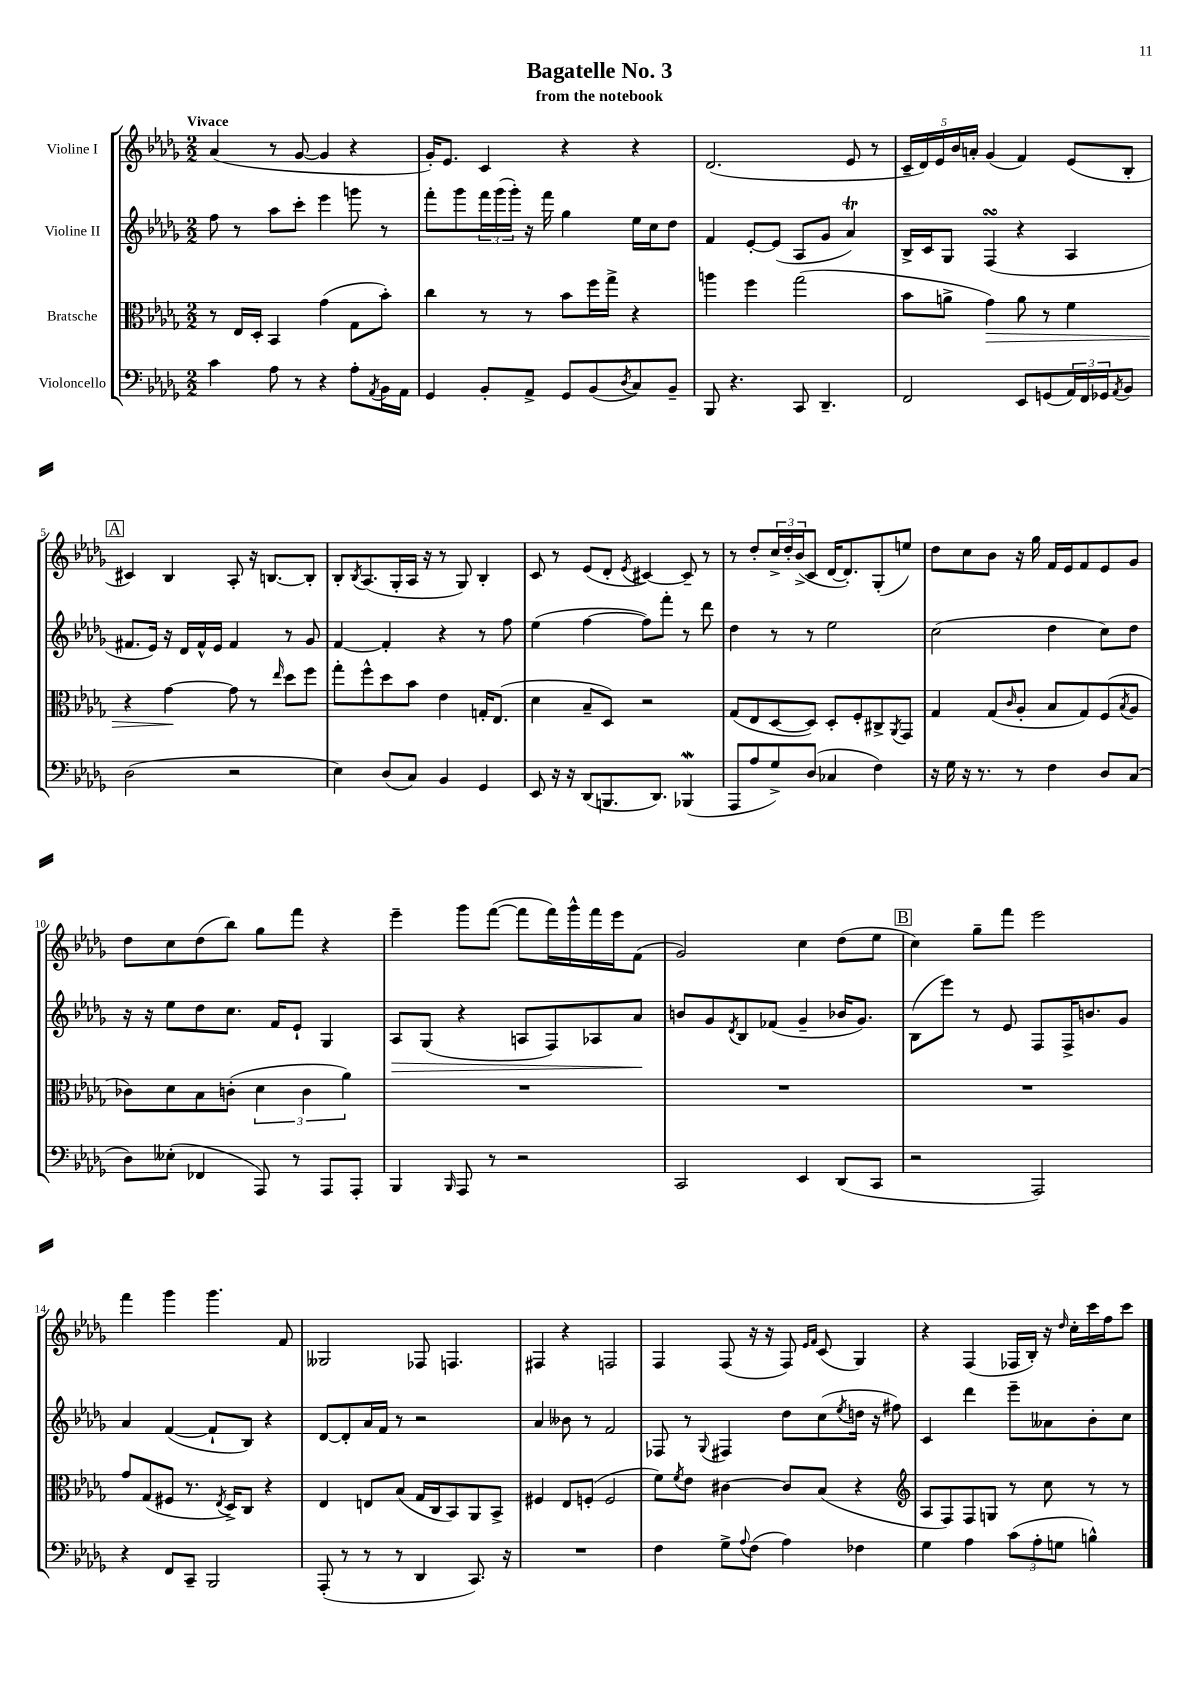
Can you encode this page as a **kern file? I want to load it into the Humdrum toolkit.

**kern	**kern	**kern	**kern
*staff4	*staff3	*staff2	*staff1
*clefF4	*clefC3	*clefG2	*clefG2
*k[b-e-a-d-g-]	*k[b-e-a-d-g-]	*k[b-e-a-d-g-]	*k[b-e-a-d-g-]
*M2/2	*M2/2	*M2/2	*M2/2
4c	8r	8ff	(4a-
.	16E-	8r	.
.	16D-'	.	.
8A-	4BB-	8aa-	8r
8r	.	8ccc'	[8g-
4r	(4g-	4eee-	4g-]
8A-'	8G-	8ggg	4r
8qAA-	.	.	.
16BB-	8b-')	8r	.
16AA-	.	.	.
=	=	=	=
4GG-	4cc	8fff'	16g-')
.	.	.	8.e-
.	.	8ggg-	.
8BB-'	8r	24fff	4c
.	.	(24ggg-	.
.	.	24ggg-')	.
8AA-^	8r	16r	.
.	.	16fff	.
8GG-	8b-	4gg-	4r
(8BB-	16ff	.	.
.	16gg-^	.	.
8qD-	.	.	.
8C)	4r	16ee-	4r
.	.	16cc	.
8BB-~	.	8dd-	.
=	=	=	=
8BBB-	4aa	4f	(2.d-
4.r	.	.	.
.	4ff	[8e-'	.
.	.	(8e-]	.
8CC	(2gg-	8A-	.
4.DD-~	.	8g-	.
.	.	4a-)	8e-
.	.	.	8r
=	=	=	=
2FF	8b-	16B-^	20c~
.	.	.	20d-)
.	.	16c	.
.	.	.	20e-
.	8a^	8G-	.
.	.	.	20b-
.	.	.	20a'
.	4g-)	(4F	(4g-
8EE-	8a	4r	4f)
(8GG	8r	.	.
24AA-)	4f	4A-	(8e-
24FF	.	.	.
24GG-	.	.	.
8qAA-	.	.	.
8BB-	.	.	8B-'
=	=	=	=
(2D-	4r	8.f#	4c#)
.	.	16e-)	.
.	[4g-	16r	4B-
.	.	16d-	.
.	.	16f#^^	.
.	.	16e-	.
2r	8g-]	4f#	8A-'
.	8r	.	16r
.	.	.	[8.B
.	16qqee-	.	.
.	8dd-	8r	.
.	8ff	8g-	8B']
=	=	=	=
4E-)	8gg-'	[4f	8B-'
.	.	.	8qB-
.	8ff^^	.	(8.A-
(8D-	8dd-	4f']	.
.	.	.	16G-'
8C)	8b-	.	16A-
.	.	.	16r
4BB-	4e-	4r	8r
.	.	.	8G-)
4GG-	16G'	8r	4B-'
.	(8.E-	.	.
.	.	8ff	.
=	=	=	=
8EE-	4d-	(4ee-	8c
16r	.	.	8r
16r	.	.	.
(8DD-	8B-~	[4ff	(8e-
8.BBB	8D-)	.	8d-'
.	.	.	8qe-
.	2r	8ff])	[4c#)
8.DD-)	.	.	.
.	.	8fff'	.
(4BBB-	.	8r	8c#~]
.	.	8ddd-	8r
=	=	=	=
8AAA-	(8G-	4dd-	8r
8A-	8E-	.	8dd-'
8G-^)	[8D-	8r	24cc^
.	.	.	24dd-'
.	.	.	(24b-^
(8D-	8D-])	8r	8c
4C-	8D-'	2ee-	[16d-
.	.	.	8.d-'])
.	8F'	.	.
4F)	8C#^	.	(8G-'
.	8qAA-	.	.
.	8GG-	.	8ee)
=	=	=	=
16r	4G-	(2cc	8dd-
16G-	.	.	.
16r	.	.	8cc
8.r	.	.	.
.	(8G-	.	8b-
.	16qqc	.	.
8r	8A-'	.	16r
.	.	.	16gg-
4F	8B-	4dd-	16f
.	.	.	16e-
.	8G-)	.	8f
8D-	(8F	8cc)	8e-
.	8qB-	.	.
(8C	8A-	8dd-	8g-
=	=	=	=
8D-)	8c-)	16r	8dd-
.	.	16r	.
(8E--'	8d-	8ee-	8cc
4FF-	8B-	8dd-	(8dd-
.	(8c'	8.cc	8bb-)
8AAA-)	6d-	.	8gg-
.	.	16f	.
8r	.	8e-`	8fff
.	6c	.	.
8AAA-	.	4G-	4r
.	6a-)	.	.
8AAA-'	.	.	.
=	=	=	=
4BBB-	1r	8A-	4eee-~
.	.	(8G-	.
16qqBBB-	.	.	.
8AAA-	.	4r	8ggg-
8r	.	.	([8fff
2r	.	8A	8fff]
.	.	8F)	16fff)
.	.	.	16ggg-^^
.	.	8A-	16fff
.	.	.	16eee-
.	.	8a-	(8f
=	=	=	=
2CC	1r	8b	2g-)
.	.	8g-	.
.	.	8qd-	.
.	.	8B-	.
.	.	(8f-	.
4EE-	.	4g-~	4cc
(8DD-	.	16b-	(8dd-
.	.	8.g-)	.
8CC	.	.	8ee-
=	=	=	=
2r	1r	(8B-	4cc)
.	.	8eee-)	.
.	.	8r	8gg-~
.	.	8e-	8fff
2AAA-)	.	8F	2eee-
.	.	16F^	.
.	.	8.b	.
.	.	8g-	.
=	=	=	=
4r	8g-	4a-	4fff
.	(8G-	.	.
8FF	8F#	([4f	4ggg-
8CC~	8.r	.	.
2BBB-	.	8f`]	4.ggg-
.	8qE-	.	.
.	16D-^)	.	.
.	8C	8B-)	.
.	4r	4r	.
.	.	.	8f
=	=	=	=
(8AAA-'	4E-	[8d-	2G--
8r	.	8d-']	.
8r	8E	16a-	.
.	.	16f	.
8r	(8B-	8r	.
4DD-	16G-	2r	8F-
.	16C	.	.
.	8BB-)	.	4.F
8.CC)	8AA-	.	.
.	8BB-^	.	.
16r	.	.	.
=	=	=	=
1r	4F#	4a-	4F#
.	8E-	8b--	4r
.	(8F'	8r	.
.	2F	2f	2F
=	=	=	=
4F	8f)	8F-	4F
.	8qf	.	.
.	8e-	8r	.
.	.	8qqG-	.
8G-^	[4c#	4F#	(8F
8qqA-	.	.	.
(8F	.	.	16r
.	.	.	16r
4A-)	8c#]	8dd-	8F)
.	.	.	16qqe-
.	.	.	16qqf
.	(8B-	(8cc	(8c
.	.	8qee-	.
4F-	4r	16dd	4G-)
.	.	16r	.
.	.	8ff#)	.
=	=	=	=
*	*clefG2	*	*
4G-	8A-	4c	4r
.	8F)	.	.
4A-	8F	4ddd-	(4F
.	8G	.	.
(12c	8r	8eee-~	16F-
.	.	.	16B-')
12A-'	.	.	.
.	8cc	8a--	16r
12G	.	.	.
.	.	.	16qqdd-
.	.	.	16cc'
4B^^)	8r	8b-'	16ccc
.	.	.	16ff
.	8r	8cc	8ccc
==	==	==	==
*-	*-	*-	*-
